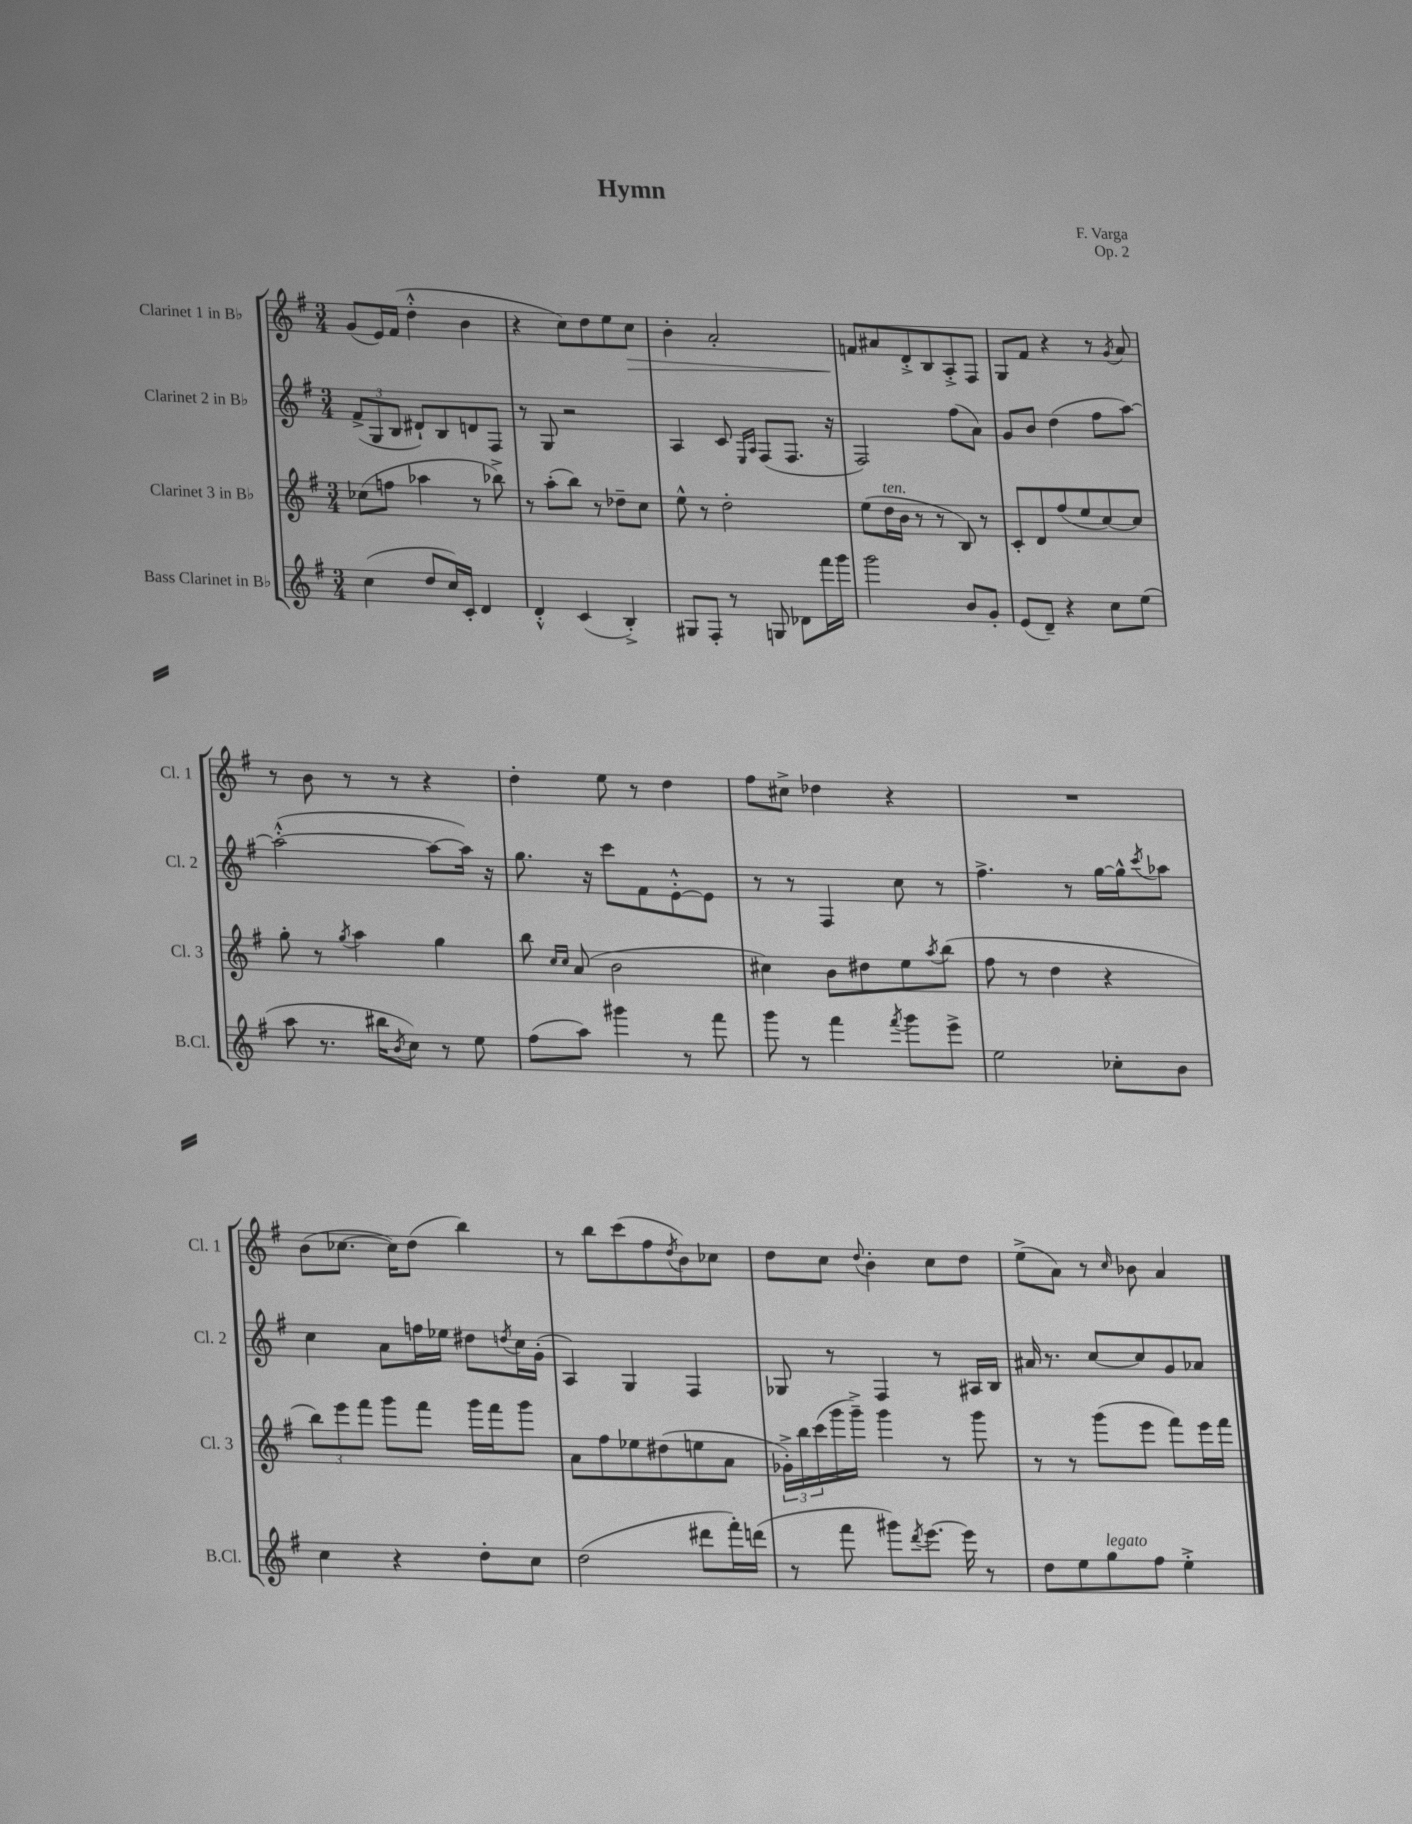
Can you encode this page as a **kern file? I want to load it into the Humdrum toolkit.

**kern	**kern	**kern	**kern
*staff4	*staff3	*staff2	*staff1
*clefG2	*clefG2	*clefG2	*clefG2
*k[f#]	*k[f#]	*k[f#]	*k[f#]
*M3/4	*M3/4	*M3/4	*M3/4
(4cc	(8cc-	(12f#^	(8g
.	.	12G	.
.	8ff	.	16e)
.	.	12B	.
.	.	.	(16f#
8dd	4aa-	8d#`)	4dd'^^
16cc)	.	8B	.
16c'	.	.	.
4d	8r	8d	4b
.	8bb-^)	8F#	.
=	=	=	=
4d'^^	8r	8r	4r
.	(8aa'	8G	.
(4c	8bb)	2r	8cc)
.	8r	.	8dd
4B'^)	8dd-~	.	8ee
.	8cc	.	8cc
=	=	=	=
8G#	8ee^^	4A	4b'
8F#'	8r	.	.
8r	2dd'	8c	2a'
.	.	16qqE	.
.	.	16qqA	.
8G	.	(8F#	.
8d-	.	8.F#	.
16fff#	.	.	.
16ggg	.	16r	.
=	=	=	=
2ggg	(8ee	2F#)	8f
.	16dd	.	8a#
.	16b	.	.
.	8r	.	8d'^
.	8r	.	8B
8b	8B)	(8ff#	8A'^
8g'	8r	8a)	8F#
=	=	=	=
(8e	8c'	8g	8G
8d~)	8d	8b	8f#
4r	(8ff#	(4dd	4r
.	8ee	.	.
8cc	[8cc)	8ff#	8r
.	.	.	8qg
(8ee	8cc]	[8aa)	8a
=	=	=	=
8aa	8gg'	(2aa'^^_	8r
8.r	8r	.	8b
.	8qgg	.	.
.	4aa	.	8r
16bb#	.	.	.
8qb	.	.	.
8cc)	.	.	8r
8r	4gg	8aa_	4r
8ee	.	16aa])	.
.	.	16r	.
=	=	=	=
(8ff#	8bb	8.gg	4dd'
.	16qqcc	.	.
.	16qqcc	.	.
8aa)	(8a	.	.
.	.	16r	.
4ggg#	2b	8ccc	8ee
.	.	8f#	8r
8r	.	[8e'^^	4dd
8fff#	.	8e]	.
=	=	=	=
8ggg	4cc#)	8r	8ff#
8r	.	8r	8cc#^
4fff#	8b	4F#	4dd-
.	8dd#	.	.
8qfff#	.	.	.
8ggg	8ee	8cc	4r
.	8qaa	.	.
8eee^	(8bb	8r	.
=	=	=	=
2ee	8ff#	4.ff#^	2.r
.	8r	.	.
.	4dd	.	.
.	.	8r	.
8cc-'	4r	[16gg	.
.	.	16gg^^]	.
.	.	8qccc	.
8b	.	8aa-	.
=	=	=	=
4cc	12bb)	4cc	(8b
.	12eee	.	.
.	.	.	[8.cc-
.	12fff#	.	.
4r	8ggg	8a	.
.	.	.	16cc-])
.	8fff#	16ff	(8dd
.	.	16ee-	.
8dd'	16ggg	8dd#	4bb)
.	16fff#	.	.
.	.	8qdd	.
8cc	8ggg	16cc	.
.	.	(16g'	.
=	=	=	=
(2dd	8a	4A)	8r
.	8ff#	.	8bb
.	8ee-	4G	(8ccc
.	(8dd#	.	8ff#
.	.	.	8qdd
8ddd#	8ee	4F#	8b)
16fff#')	8a	.	8cc-
(16ddd	.	.	.
=	=	=	=
8r	24g-'^)	8G-	8dd
.	24bb	.	.
.	(24ccc	.	.
8fff#	16ggg	8r	8cc
.	16ggg~^)	.	.
.	.	.	8qqdd
8ggg#)	4ggg	4F#	4b'
8qddd	.	.	.
[8.eee	.	.	.
.	8r	8r	8cc
16eee]	.	.	.
8r	8ggg	16A#	8dd
.	.	16B	.
=	=	=	=
8dd	8r	16a#	(8ee^
.	.	8.r	.
8ee	8r	.	8a)
8gg	(8ggg	[8cc	8r
.	.	.	16qqcc
8ff#	8eee	8cc]	8b-
4ee'^	8fff#)	8g	4a
.	16eee	8a-	.
.	16fff#	.	.
==	==	==	==
*-	*-	*-	*-
